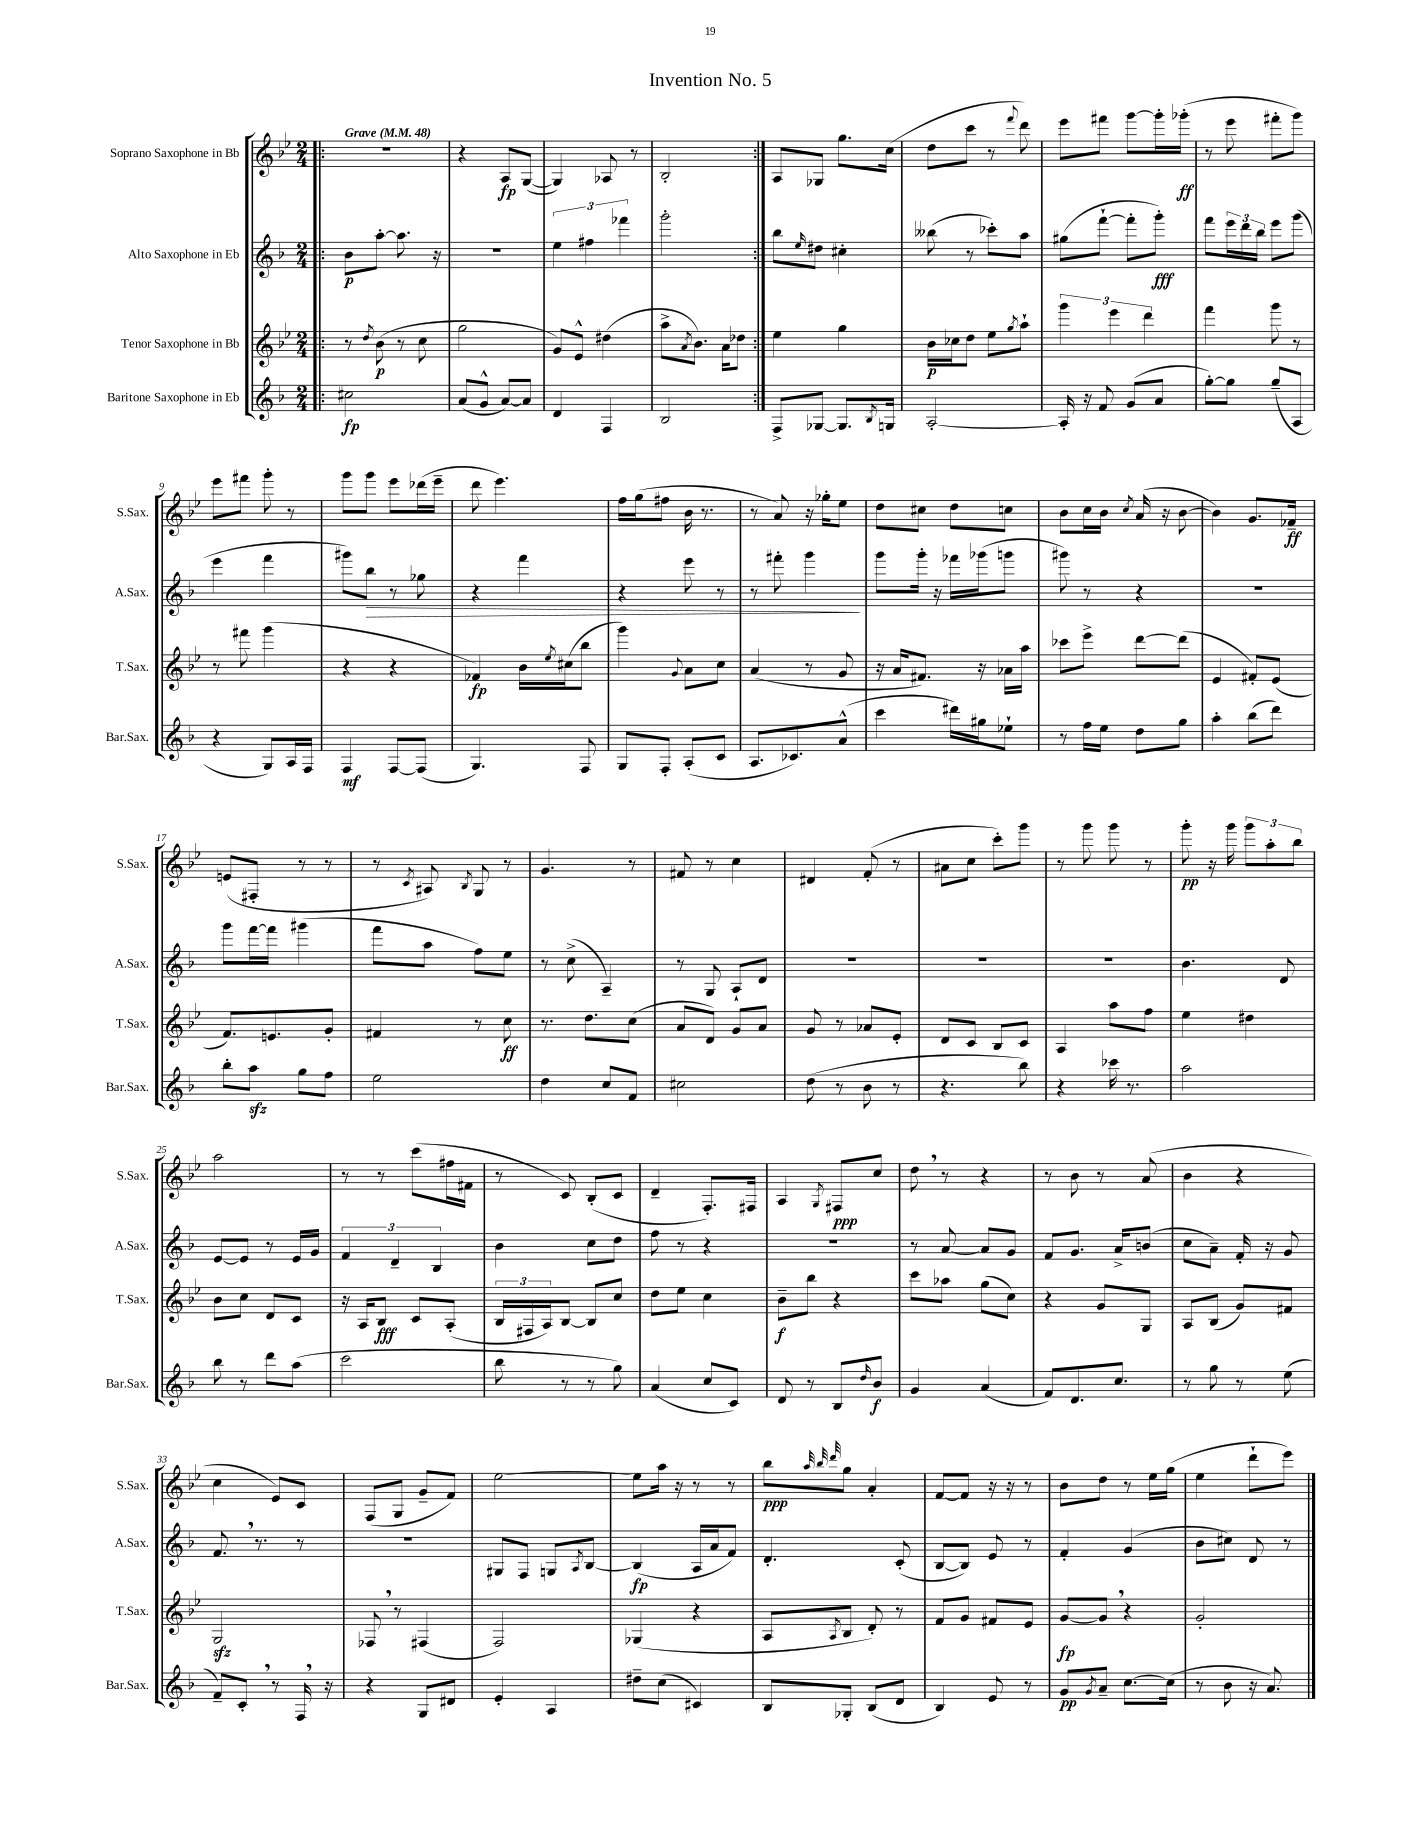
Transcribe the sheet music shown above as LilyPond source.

\header { title = "Invention No. 5" }
<<
\new StaffGroup <<
\new Staff = "s0" \with { instrumentName = "Soprano Saxophone in Bb" shortInstrumentName = "S.Sax." } {
    \clef treble \key bes \major \numericTimeSignature \time 2/4 \tempo "Grave" 4 = 48
    \repeat volta 2 { \bar ".|:" r2 |
    r4 a8\fp g8~( |
    g4) aes8 r8 |
    bes2-. | }
    a8 ges8 g''8. c''16( |
    d''8 c'''8 r8 \appoggiatura { f'''8 } d'''8) |
    ees'''8 fis'''8 g'''8~ g'''16-. ges'''16-.\ff( |
    r8 ees'''8 fis'''8-. g'''8) |
    ees'''8 fis'''8 g'''8-. r8 |
    g'''8 g'''8 ees'''8 des'''16( ees'''16-- |
    d'''8 ees'''4.) |
    f''16 g''16( fis''8 bes'16 r8. |
    r8 a'8) r16 ges''16-. ees''8 |
    d''8 cis''8 d''8 c''8 |
    bes'8 c''16 bes'16 \acciaccatura { c''8 } a'16( r16 bes'8~ |
    bes'4) g'8. fes'16--\ff |
    e'8( fis8-. r8 r8 |
    r8 \acciaccatura { c'8 } ais8) \acciaccatura { bes8 } g8 r8 |
    g'4. r8 |
    fis'8 r8 c''4 |
    dis'4 f'8-.( r8 |
    ais'8 c''8 c'''8-.) g'''8 |
    r8 g'''8 g'''8 r8 |
    g'''8-.\pp r16 g'''16 \tuplet 3/2 { g'''8 a''8-. bes''8 } |
    a''2 |
    r8 r8 c'''8( fis''16 fis'16 |
    r8 c'8) bes8-.( c'8 |
    d'4-- f8.-.) fis16 |
    a4 \acciaccatura { g8 } fis8\ppp c''8 |
    d''8 \breathe r8 r4 |
    r8 bes'8 r8 a'8( |
    bes'4 r4 |
    c''4 ees'8) c'8 |
    f8( g8 g'8-- f'8) |
    ees''2~ |
    ees''8 a''16 r16 r8 r8 |
    bes''8\ppp \grace { a''32 bes''32 d'''32 } g''8 a'4-. |
    f'8~ f'8 r16 r16 r8 |
    bes'8 d''8 r8 ees''16 g''16( |
    ees''4 d'''8-! ees'''8) \bar "|." |
}
\new Staff = "s1" \with { instrumentName = "Alto Saxophone in Eb" shortInstrumentName = "A.Sax." } {
    \clef treble \key f \major \numericTimeSignature \time 2/4
    \repeat volta 2 { \bar ".|:" bes'8\p a''8~-. a''8. r16 |
    r2 |
    \tuplet 3/2 { e''4 fis''4 fes'''4 } |
    g'''2-. | }
    bes''8 \grace { e''16 } dis''8 cis''4-. |
    beses''8( r8 ces'''8-.) a''8 |
    gis''8( f'''8~-! f'''8-. g'''8-.\fff) |
    f'''8 \tuplet 3/2 { e'''16 d'''16 bes''16 } e'''8 g'''8( |
    e'''4 f'''4 |
    gis'''8) bes''8\> r8 ges''8 |
    r4 f'''4 |
    r4 e'''8 r8 |
    r8 fis'''8-. g'''4\! |
    g'''8 g'''16-. r16 fes'''16 ges'''16( g'''8 |
    gis'''8) r8 r4 |
    R2 |
    g'''8 f'''16~ f'''16 gis'''4( |
    f'''8 a''8 f''8) e''8 |
    r8 c''8->( a4--) |
    r8 g8 a8-! d'8 |
    R2 |
    R2 |
    R2 |
    bes'4. d'8 |
    e'8~ e'8 r8 e'16 g'16 |
    \tuplet 3/2 { f'4 d'4-- bes4 } |
    bes'4 c''8 d''8 |
    f''8 r8 r4 |
    r2 |
    r8 a'8~ a'8 g'8 |
    f'8 g'8. a'16-> b'8( |
    c''8 a'8--) f'16-. r16 g'8 |
    f'8. \breathe r8. r8 |
    R2 |
    gis8 f8 g8 \acciaccatura { a8 } bes8~ |
    bes4\fp( a16 a'16 f'8) |
    d'4.-. c'8-.( |
    bes8~ bes8) e'8 r8 |
    f'4-. g'4( |
    bes'8 cis''8) d'8 r8 \bar "|." |
}
\new Staff = "s2" \with { instrumentName = "Tenor Saxophone in Bb" shortInstrumentName = "T.Sax." } {
    \clef treble \key bes \major \numericTimeSignature \time 2/4
    \repeat volta 2 { \bar ".|:" r8 \acciaccatura { d''8 } bes'8\p( r8 c''8 |
    g''2 |
    g'8) ees'8-^ dis''4( |
    a''8-> \acciaccatura { a'8 } bes'8.) a'16 des''8 | }
    ees''4 g''4 |
    bes'16\p ces''16 d''8 ees''8 \acciaccatura { g''8 } a''8-! |
    \tuplet 3/2 { g'''4 ees'''4 d'''4 } |
    f'''4 g'''8 r8 |
    r8 fis'''8 g'''4( |
    r4 r4 |
    fes'4\fp) bes'16 \acciaccatura { ees''8 } cis''16( bes''8 |
    g'''4) \appoggiatura { g'8 } a'8 c''8 |
    a'4( r8 g'8 |
    r16 a'16 fis'8.) r16 aes'16 a''16 |
    ces'''8 ees'''8-> d'''8~ d'''8( |
    ees'4 fis'8-.) ees'8( |
    f'8.) e'8. g'8-. |
    fis'4 r8 c''8\ff |
    r8. d''8. c''8( |
    a'8 d'8) g'8 a'8 |
    g'8 r8 aes'8 ees'8-. |
    d'8 c'8 bes8 c'8 |
    a4 a''8 f''8 |
    ees''4 dis''4 |
    bes'8 c''8 d'8 c'8 |
    r16 a16 bes8\fff c'8 a8-.( |
    \tuplet 3/2 { bes16 fis16 a16) } bes8~ bes8 c''8 |
    d''8 ees''8 c''4 |
    bes'8--\f bes''8 r4 |
    c'''8 aes''8 g''8( c''8) |
    r4 g'8 g8 |
    a8 bes8( g'8) fis'8 |
    g2\sfz |
    fes8 \breathe r8 fis4( |
    f2) |
    ges4( r4 |
    a8 \acciaccatura { a8 } bes8 d'8-.) r8 |
    f'8 g'8 fis'8 ees'8 |
    g'8~\fp g'8 \breathe r4 |
    g'2-. \bar "|." |
}
\new Staff = "s3" \with { instrumentName = "Baritone Saxophone in Eb" shortInstrumentName = "Bar.Sax." } {
    \clef treble \key f \major \numericTimeSignature \time 2/4
    \repeat volta 2 { \bar ".|:" cis''2\fp |
    a'8( g'8-^ a'8~) a'8 |
    d'4 f4 |
    bes2 | }
    f8-> ges8~ ges8. \acciaccatura { bes8 } g16 |
    a2~-. |
    a16-. r16 f'8 g'8( a'8 |
    g''8~-.) g''8 g''8--( a8 |
    r4 g8) a16 f16 |
    f4\mf f8~ f8( |
    g4.) f8 |
    g8 f8-. a8-.( c'8 |
    a8. ces'8.) a'8-^( |
    c'''4 dis'''16) gis''16 ees''8-! |
    r8 f''16 e''16 d''8 g''8 |
    a''4-. bes''8( d'''8) |
    bes''8-. a''8\sfz g''8 f''8 |
    e''2 |
    d''4 c''8 f'8 |
    cis''2 |
    d''8( r8 bes'8 r8 |
    r4. bes''8) |
    r4 ces'''16 r8. |
    a''2 |
    bes''8 r8 d'''8 a''8( |
    c'''2 |
    bes''8 r8 r8 g''8) |
    a'4( c''8 c'8) |
    d'8 r8 bes8 \grace { d''16 } bes'8\f |
    g'4 a'4( |
    f'8) d'8. c''8. |
    r8 g''8 r8 e''8( |
    f'8--) c'8-. \breathe r8 f16 \breathe r16 |
    r4 g8 dis'8 |
    e'4-. a4 |
    dis''8-- c''8( cis'4) |
    bes8 ges8-. bes8( d'8 |
    bes4) e'8 r8 |
    g'8\pp \acciaccatura { g'8 } a'8-- c''8.~ c''16( |
    r8 bes'8 r16 a'8.) \bar "|." |
}
>>
>>
